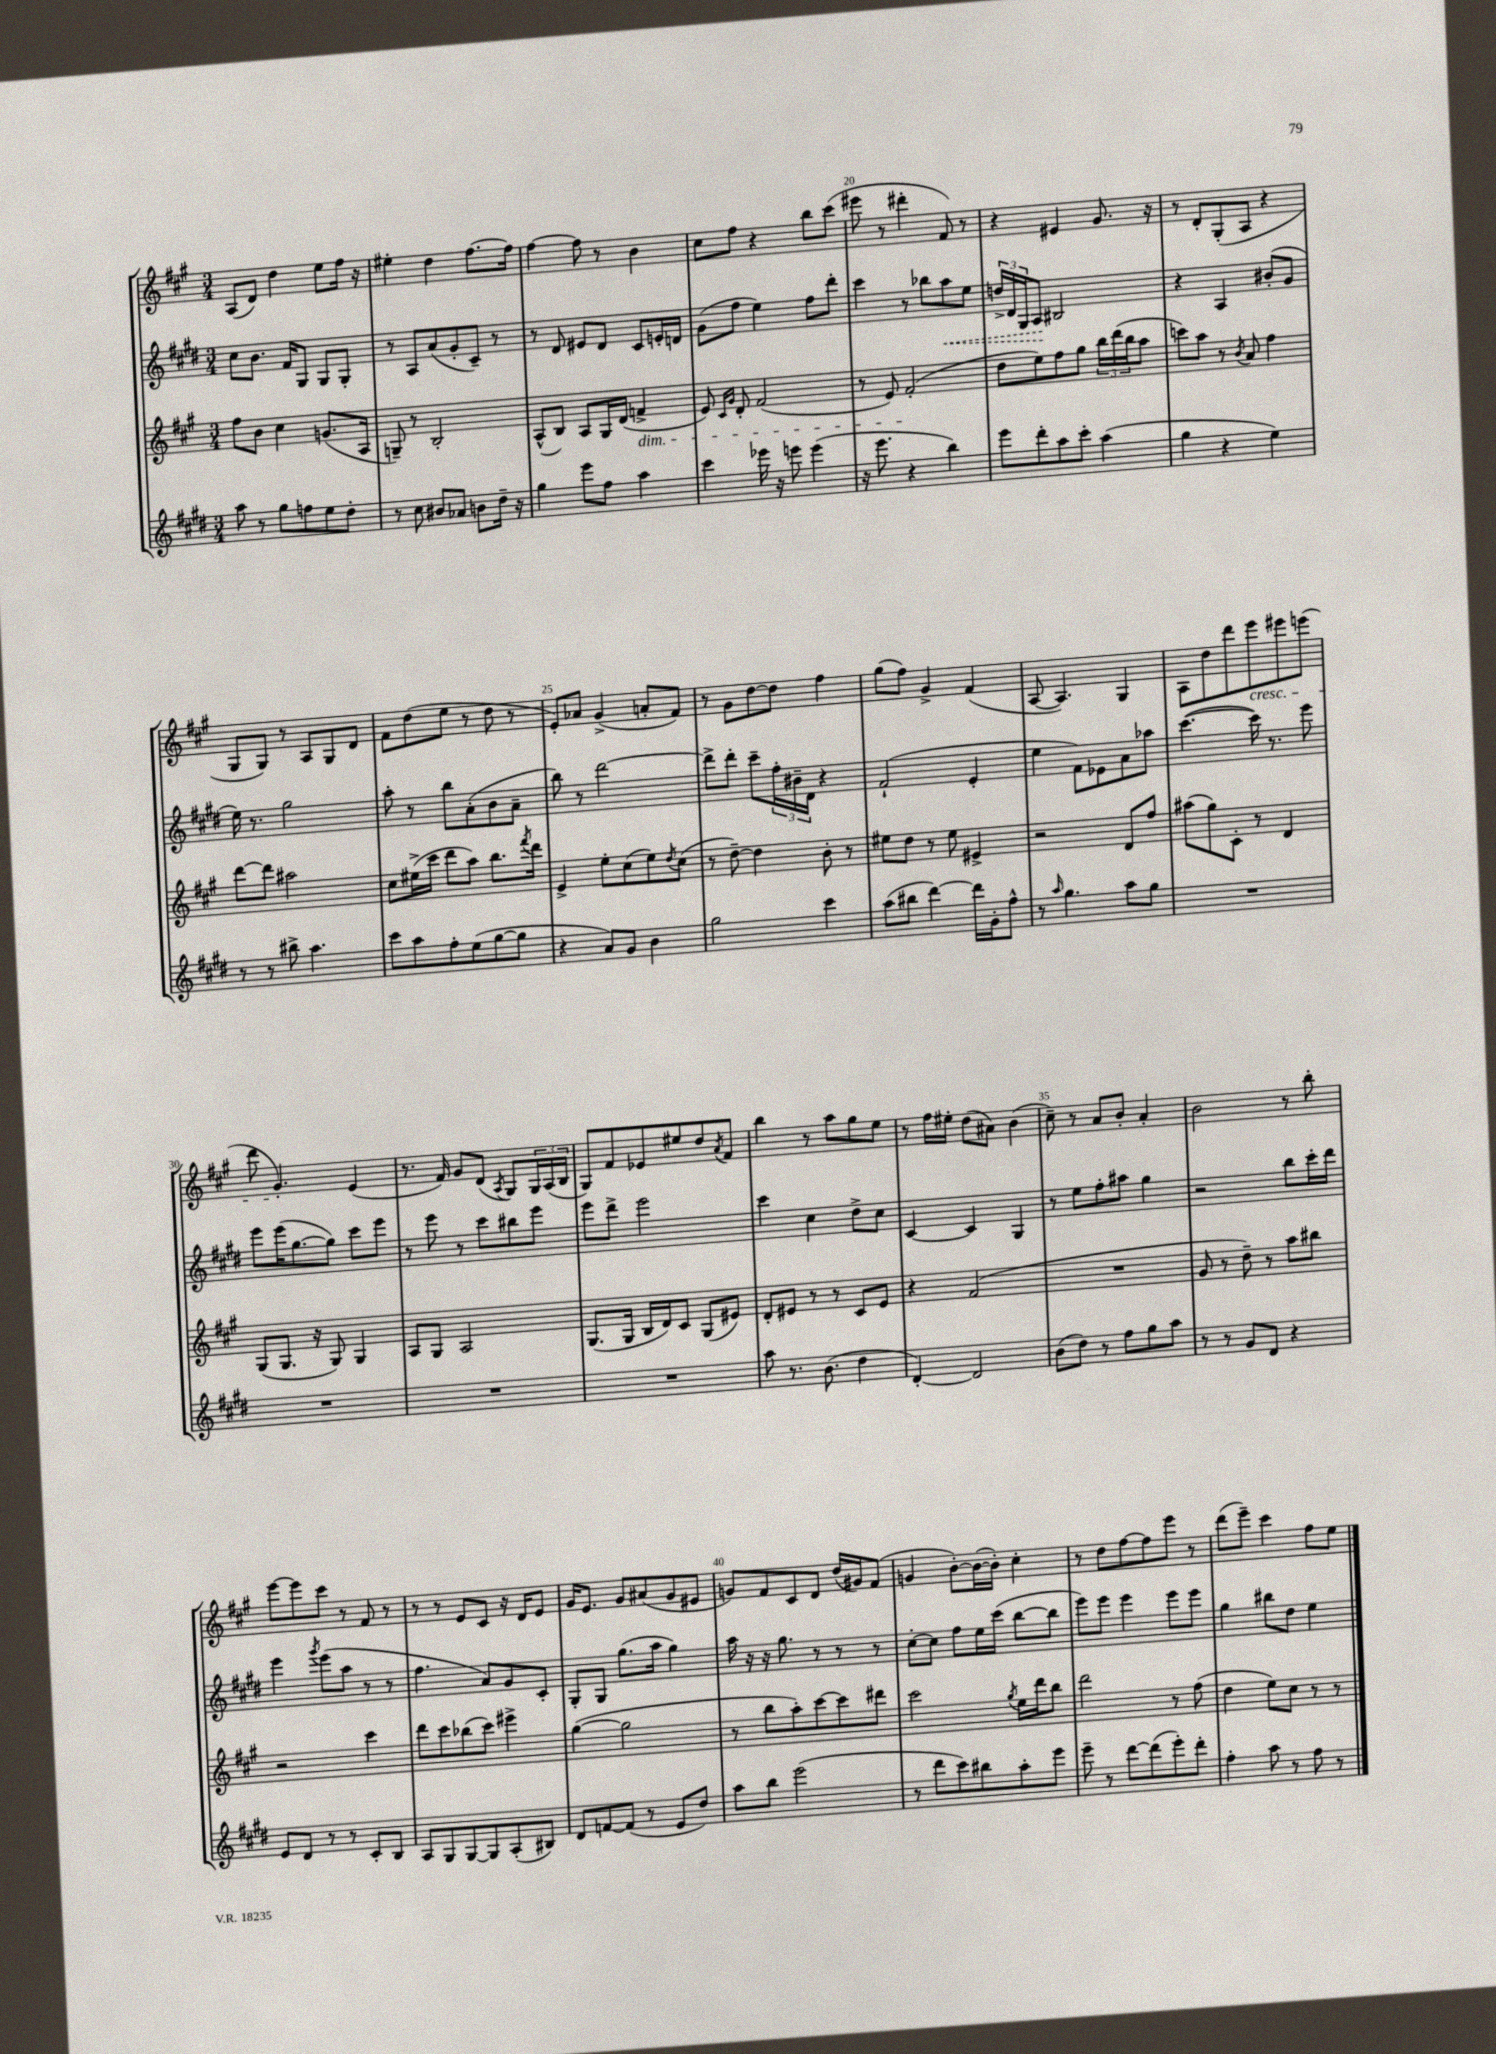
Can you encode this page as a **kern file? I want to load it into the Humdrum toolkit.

**kern	**kern	**kern	**dynam	**kern
*part4	*part3	*part2	*part2	*part1
*staff4	*staff3	*staff2	*staff2	*staff1
*clefG2	*clefG2	*clefG2	*	*clefG2
*k[f#c#g#d#]	*k[f#c#g#]	*k[f#c#g#d#]	*	*k[f#c#g#]
*M3/4	*M3/4	*M3/4	*	*M3/4
=16	=16	=16	=16	=16
8aa\	8ff#\L	8cc#\L	.	(8A/L
8r	8b\J	8.b\J	.	8d/J)
8gg#\L	4cc#\	.	.	4dd\
.	.	16f#/KL	.	.
8ffn\	.	8G#/J	.	.
8ee\	(8.gn/L	8G#/L	.	8ee\L
8dd#'\J	.	8G#'/J	.	16ff#\Jk
.	16A/Jk	.	.	16r
=17	=17	=17	=17	=17
8r	8Gn~/)	8r	.	4ee#X'\
8cc#\	8r	8A/L	.	.
8b#X/L	2B'/	(8a/	.	4dd\
8a-X/J	.	8g#'/	.	.
8bn\L	.	8c#~/J)	.	[8.ff#\L
16dd#~\Jk	.	8r	.	.
16r	.	.	.	16ff#\Jk]
=18	=18	=18	=18	=18
4gg#\	(8A^^/L	8r	.	[4ff#\
.	8B/J)	8d#/	.	.
8eee\L	8A/L	8e#X/L	.	8ff#\]
8ff#\J	16G#/L	8d#/J	.	8r
.	(16d/JJ	.	.	.
!	!LO:TX:b:i:t=dim.	!	!	!
4aa\	4fn^/	8c#/L	.	4b\
.	.	16en'/L	.	.
.	.	16dn/JJ	.	.
=19	=19	=19	=19	=19
4ccc#\	8e/)	(8g#\L	.	8cc#\L
.	16qqc#/LL	.	.	.
.	16qqg#/JJ	.	.	.
.	8d'/	8ff#\J	.	8ff#\J
16eee-X\	(2f#/	4ee\)	.	4r
16r	.	.	.	.
8eeen\	.	.	.	.
(4eee\	.	8ff#\L	.	8bb\L
.	.	8ddd#'\J	.	(8ccc#\J
=20	=20	=20	=20	=20
16r	8r	4ccc#\	.	8eee#X\
8.eee\	.	.	.	.
.	8e/)	.	.	8r
4r	(2f#'/	8r	.	4ddd#X'\
.	.	8bb-X\L	.	.
!	!	!	!LO:HP:b	!
4bb\)	.	8aa\	<	8f#/)
.	.	8ee\J	.	8r
=21	=21	=21	=21	=21
8eee\L	8dd\L	24ddn^/LL	.	4r
.	.	24d#/	.	.
.	.	24G#/J	.	.
8ddd#'\	8ee\)	8A/J	.	.
8aa\	8ff#\	2B#X/	[	4e#X/
8ccc#'\J	8gg#\J	.	.	.
(4aa\	24bb\LL	.	.	8.g#/
.	(24ddd\	.	.	.
.	24bb\J	.	.	.
.	8aa\J	.	.	.
.	.	.	.	16r
=22	=22	=22	=22	=22
4gg#\	8cccn\L)	4r	.	8r
.	8aa\J	.	.	8d'/L
4r	8r	4A/	.	(8G#'/
.	8qb/	.	.	.
.	8a/	.	.	8A/J
4ee\)	4ff#\	(8b#X'/L	.	4r
.	.	8g#/J	.	.
!!LO:LB:g=z
=23	=23	=23	=23	=23
8r	[8ddd\L	16ee\)	.	8G#/L
.	.	8.r	.	.
8r	8ddd\J]	.	.	8G#/J)
8bb#X^\	2aa#X\	2gg#\	.	8r
4.aa\	.	.	.	8A/L
.	.	.	.	8G#/
.	.	.	.	8d/J
=24	=24	=24	=24	=24
8ccc#\L	8cc#\L	8aa'\	.	8f#\L
8aa\	(16ee#X^\L	8r	.	(8dd\
.	16ccc#\JJ	.	.	.
8ff#'\	8ddd\L	8bb\L	.	8ee\J
(8ee\	8aa\J)	(8a'\	.	8r
[8gg#\	8.bb\L	8b\	.	8dd\
8gg#\J]	.	8a~\J	.	8r
.	8qfff#/	.	.	.
.	16ddd\Jk	.	.	.
=25	=25	=25	=25	=25
4r	4e^/	8bb\)	.	8e'/L)
.	.	8r	.	8a-X/J
8a/L)	8ee'\L	[2ddd#\	.	(4g#^/
8g#/J	(8cc#\	.	.	.
4b\	8ee\)	.	.	8an'/L
.	8qdd/	.	.	.
.	(8cc#\J	.	.	8f#/J)
=26	=26	=26	=26	=26
2gg#\	8r	8ddd#^\L]	.	8r
.	[8dd~\)	8ddd#'\J	.	8g#\L
.	4dd\]	8ccc#~\L	.	[8dd\
.	.	24ff#'\L	.	8dd\J]
.	.	24b#X~\	.	.
.	.	24d#\JJ	.	.
4ccc#\	8b'\	4r	.	4ff#\
.	8r	.	.	.
=27	=27	=27	=27	=27
(8aa\L	8ee#X\L	(2f#`/	.	(8gg#\L
8bb#X\J	8dd\J	.	.	8ff#\J)
[4ddd#\)	8r	.	.	4g#^/
.	8ee#\	.	.	.
16ddd#\LL]	4e#X^/	4e'/	.	(4f#/
16g#'\J	.	.	.	.
8ff#^^\J	.	.	.	.
=28	=28	=28	=28	=28
8r	2r	4ee\	.	[8A/
16qqaa/	.	.	.	.
4.gg#\	.	.	.	4.A/])
.	.	8f#\L)	.	.
.	.	8e-X\	.	.
8aa\L	8d/L	8a\	.	4G#/
8gg#\J	8ff#/J	8aa-X\J	.	.
=29	=29	=29	=29	=29
2.r	(8aa#X\L	([4.ccc#\	.	8A\L
.	8gg#\)	.	.	8dd\
.	8c#'\J	.	.	8ddd\
!	!	!	!	!LO:TX:b:i:t=cresc.
.	8r	16ccc#\])	.	8eee\
.	.	8.r	.	.
.	4d/	.	.	8eee#X\
.	.	8eee\	.	(8eeen\J
!!LO:LB:g=z
=30	=30	=30	=30	=30
2.r	(8G#/L	8eee\L	.	8ddd\
.	8.G#/J	(16eee\K	.	4.g#'/)
.	.	[8.gg#\	.	.
.	16r	.	.	.
.	8G#/)	8gg#\J])	.	.
.	4G#/	8ccc#\L	.	(4e/
.	.	8eee\J	.	.
=31	=31	=31	=31	=31
2.r	8A/L	8r	.	8.r
.	8G#/J	8eee\	.	.
.	.	.	.	16f#/)
.	2A/	8r	.	8g#/L
.	.	8ccc#\L	.	(8d/J
.	.	.	.	8qA/
.	.	8bb#X\	.	8G#/L)
.	.	8eee\J	.	24G#/L
.	.	.	.	(24A/
.	.	.	.	24B/JJ
=32	=32	=32	=32	=32
2.r	(8.G#/L	8eee\L	.	8G#/L)
.	.	8ddd#^\J	.	8f#/
.	16G#/Jk	.	.	.
.	16B/LL	2eee\	.	8e-X/
.	16d/J)	.	.	.
.	8c#/J	.	.	8ee#X/
.	(8G#/L	.	.	8dd/
.	.	.	.	8qa/
.	8e#X/J)	.	.	8f#/J
=33	=33	=33	=33	=33
8aa\	8d'/L	4ccc#\	.	4bb\
8.r	8e#X/J	.	.	.
.	8r	4cc#\	.	8r
(8.b\	.	.	.	.
.	8r	.	.	8aa\L
4dd#\	8c#/L	8dd#^\L	.	8gg#\
.	8e#/J	8cc#\J	.	8ee\J
=34	=34	=34	=34	=34
[4d#'/)	4r	[4c#/	.	8r
.	.	.	.	16ff#\LL
.	.	.	.	16ee#X'\JJ
2d#/]	(2f#/	4c#/]	.	(8dd\L
.	.	.	.	8a#X\J)
.	.	4G#/	.	(4b\
=35	=35	=35	=35	=35
(8b\L	2.r	8r	.	8cc#~\)
8dd#\J)	.	8ee\L	.	8r
8r	.	8ff#'\	.	8a/L
8ff#\L	.	8aa#X\J	.	8b'/J
8gg#\	.	4gg#\	.	4a'/
8aa\J	.	.	.	.
=36	=36	=36	=36	=36
8r	8g#/	2r	.	2b\
8r	8r	.	.	.
8g#/L	8dd~\)	.	.	.
8d#/J	8r	.	.	.
4r	8aa\L	8bb\L	.	8r
.	8bb#X\J	16ccc#'\L	.	8bb'\
.	.	16ddd#\JJ	.	.
!!LO:LB:g=z
=37	=37	=37	=37	=37
8e/L	2r	4eee\	.	[8eee\L
8d#/J	.	.	.	8eee\]
.	.	8qggg#/	.	.
8r	.	(8eee\L	.	8ccc#\J
8r	.	8aa\J	.	8r
8c#'/L	4ccc#\	8r	.	8f#/
8B/J	.	8r	.	8r
=38	=38	=38	=38	=38
8A/L	8ddd\L	4.ff#\	.	8r
8G#/	8ccc#\	.	.	8r
[8G#/	(8bb-X\	.	.	8e/L
8G#/]	8ccc#\J)	8a/L)	.	8c#/J
(8A'/	4eee#X^\	8g#/	.	16r
.	.	.	.	16d/KL
8B#X/J)	.	8c#'/J	.	8e/J
=39	=39	=39	=39	=39
8d#/L	([4gg#\	8G#'/L	.	16g#/KL
.	.	.	.	8.e/J
[8fn/	.	8G#/J	.	.
(8f/J]	2gg#\]	(8.gg#\L	.	8g#/L
8r	.	.	.	(8a#X/
.	.	16aa\Jk	.	.
8e/L	.	4gg#\)	.	8g#/
8dd#/J)	.	.	.	8e#X/J
=40	=40	=40	=40	=40
8aa\L	8r	16aa\	.	8gn/L)
.	.	16r	.	.
8bb\J	8bb\L	16r	.	8f#/
.	.	8.gg#\	.	.
(2eee\	8aa'\)	.	.	8c#/
.	[8ccc#\	8r	.	8d/J
.	8ccc#\]	8r	.	(16dd/LL
.	.	.	.	16g#X/J)
.	8ddd#X\J	8r	.	(8f#/J
=41	=41	=41	=41	=41
8r	2ccc#\	[8cc#'\L	.	4gn/
8ddd#\L	.	8cc#\J]	.	.
8ccc#\)	.	8ff#\L	.	[8b'\L)
8bb#X\	.	16ee\L	.	(16b\L_
.	.	(16ccc#\JJ	.	16b'\JJ])
.	8qgg#/	.	.	.
8aa'\	16ee\LL	[8bb\L	.	4cc#'\
.	16ddd\J	.	.	.
8eee\J	8bb\J	8bb\J]	.	.
=42	=42	=42	=42	=42
8eee~\	2ddd\	8eee\L)	.	8r
8r	.	8eee\J	.	8dd\L
[8ddd#\L	.	4eee\	.	[8ff#\
(8ddd#\]	.	.	.	8ff#\]
8eee'\)	8r	8eee\L	.	8eee\J
8ddd#'\J	(8ff#\	8eee\J	.	8r
=43	=43	=43	=43	=43
4ff#'\	4dd\	4gg#\	.	(8ddd\L
.	.	.	.	8eee~\J)
8aa\	8ee\L)	8bb#X\L	.	4ccc#\
8r	8cc#\J	8dd#\J	.	.
8ff#\	8r	4ee\	.	8ff#\L
8r	8r	.	.	8ee\J
==	==	==	==	==
*-	*-	*-	*-	*-
